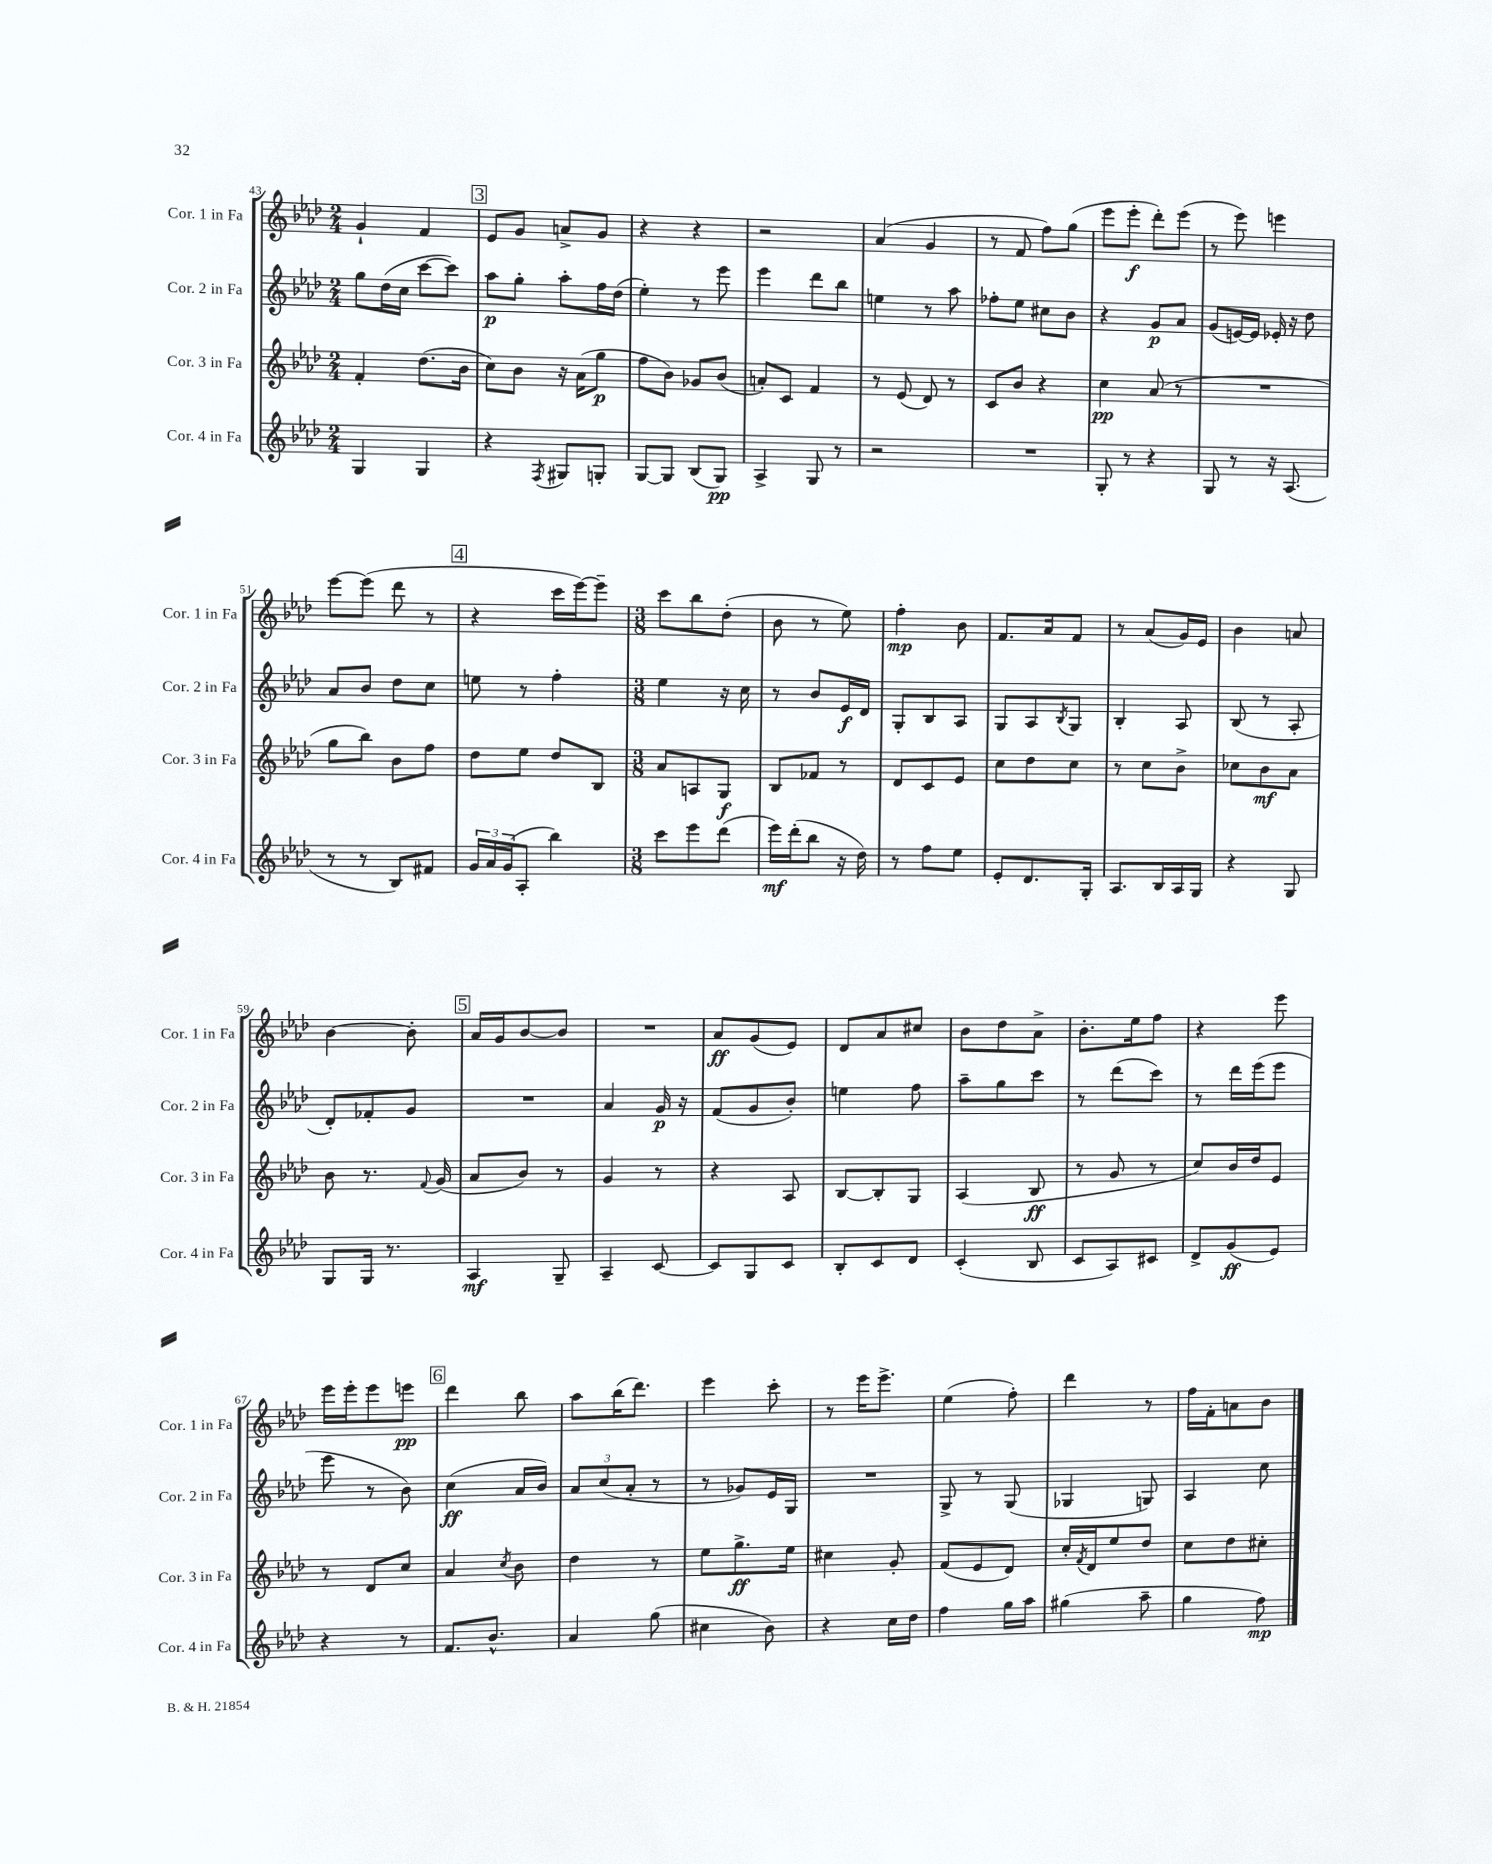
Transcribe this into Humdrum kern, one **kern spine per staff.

**kern	**dynam	**kern	**dynam	**kern	**dynam	**kern	**dynam
*part4	*part4	*part3	*part3	*part2	*part2	*part1	*part1
*staff4	*staff4	*staff3	*staff3	*staff2	*staff2	*staff1	*staff1
*I"Cor. 4 in Fa	*	*I"Cor. 3 in Fa	*	*I"Cor. 2 in Fa	*	*I"Cor. 1 in Fa	*
*I'Cor. 4 in Fa	*	*I'Cor. 3 in Fa	*	*I'Cor. 2 in Fa	*	*I'Cor. 1 in Fa	*
*clefG2	*	*clefG2	*	*clefG2	*	*clefG2	*
*k[b-e-a-d-]	*	*k[b-e-a-d-]	*	*k[b-e-a-d-]	*	*k[b-e-a-d-]	*
*M2/4	*	*M2/4	*	*M2/4	*	*M2/4	*
=43	=43	=43	=43	=43	=43	=43	=43
4G/	.	4f'/	.	8gg\L	.	4g`/	.
.	.	.	.	(16dd-\L	.	.	.
.	.	.	.	16cc\JJ	.	.	.
4G/	.	(8.dd-\L	.	[8ccc\L	.	4f/	.
.	.	.	.	8ccc\J])	.	.	.
.	.	16b-\Jk	.	.	.	.	.
!!LO:REH:place=s1:t=3
=44	=44	=44	=44	=44	=44	=44	=44
4r	.	8cc\L)	.	8aa-\L	p	8e-/L	.
.	.	8b-\J	.	8gg'\J	.	8g/J	.
8qF/	.	.	.	.	.	.	.
8G#X/L	.	16r	.	8aa-'\L	.	8an^/L	.
.	.	(16a-\KL	.	.	.	.	.
8Gn'/J	.	8gg\J	p	16ff\L	.	8g/J	.
.	.	.	.	(16dd-\JJ	.	.	.
=45	=45	=45	=45	=45	=45	=45	=45
[8G/L	.	8ff\L	.	4ee-'\)	.	4r	.
8G/J]	.	8b-\J)	.	.	.	.	.
(8B-/L	.	8g-X/L	.	8r	.	4r	.
8G/J)	pp	(8b-/J	.	8eee-\	.	.	.
=46	=46	=46	=46	=46	=46	=46	=46
4A-^/	.	8an'/L)	.	4eee-\	.	2r	.
.	.	8c/J	.	.	.	.	.
8G/	.	4f/	.	8ddd-\L	.	.	.
8r	.	.	.	8bb-\J	.	.	.
=47	=47	=47	=47	=47	=47	=47	=47
2r	.	8r	.	4een\	.	(4a-/	.
.	.	(8e-/	.	.	.	.	.
.	.	8d-/)	.	8r	.	4g/	.
.	.	8r	.	8aa-\	.	.	.
=48	=48	=48	=48	=48	=48	=48	=48
2r	.	8c/L	.	8ff-X'\L	.	8r	.
.	.	8b-/J	.	8ee-\J	.	8f/	.
.	.	4r	.	8cc#X\L	.	8ff\L)	.
.	.	.	.	8b-\J	.	(8gg\J	.
=49	=49	=49	=49	=49	=49	=49	=49
8G'/	.	4cc\	pp	4r	.	8eee-\L	.
8r	.	.	.	.	.	8eee-'\J	f
4r	.	(8a-/	.	8g/L	p	8ddd-'\L)	.
.	.	8r	.	8a-/J	.	(8eee-\J	.
=50	=50	=50	=50	=50	=50	=50	=50
8G/	.	2r	.	(8g/L	.	8r	.
8r	.	.	.	[16en/L)	.	8eee-\)	.
.	.	.	.	16e/JJ]	.	.	.
16r	.	.	.	16e-X'/	.	4eeen\	.
(8.A-/	.	.	.	16r	.	.	.
.	.	.	.	8dd-\	.	.	.
!!LO:LB:g=z
=51	=51	=51	=51	=51	=51	=51	=51
8r	.	8gg\L	.	8a-/L	.	[8eee-\L	.
8r	.	8bb-\J)	.	8b-/J	.	(8eee-\J]	.
8B-/L)	.	8b-\L	.	8dd-\L	.	8ddd-\	.
8f#X/J	.	8ff\J	.	8cc\J	.	8r	.
!!LO:REH:place=s1:t=4
=52	=52	=52	=52	=52	=52	=52	=52
24g/LL	.	8dd-\L	.	8een\	.	4r	.
24a-/	.	.	.	.	.	.	.
(24g/J	.	.	.	.	.	.	.
8A-'/J	.	8ee-\J	.	8r	.	.	.
4bb-\)	.	8dd-/L	.	4ff'\	.	16ccc\LL	.
.	.	.	.	.	.	[16eee-\J)	.
.	.	8B-/J	.	.	.	8eee-~\J]	.
=53	=53	=53	=53	=53	=53	=53	=53
*M3/8	*	*M3/8	*	*M3/8	*	*M3/8	*
8ccc\L	.	8a-/L	.	4ee-\	.	8ccc\L	.
8eee-\	.	8An/	.	.	.	8bb-\	.
(8ddd-\J	.	8G/J	f	16r	.	(8dd-'\J	.
.	.	.	.	16cc\	.	.	.
=54	=54	=54	=54	=54	=54	=54	=54
16eee-\LL)	mf	8B-/L	.	8r	.	8b-\	.
(16ddd-'\J	.	.	.	.	.	.	.
8bb-\J	.	8f-X/J	.	8b-/L	.	8r	.
16r	.	8r	.	16e-/L	f	8ee-\)	.
16dd-\)	.	.	.	16d-/JJ	.	.	.
=55	=55	=55	=55	=55	=55	=55	=55
8r	.	8d-/L	.	8G'/L	.	4ff'\	mp
8ff\L	.	8c/	.	8B-/	.	.	.
8ee-\J	.	8e-/J	.	8A-/J	.	8b-\	.
=56	=56	=56	=56	=56	=56	=56	=56
8e-'/L	.	8cc\L	.	8G/L	.	8.f/L	.
8.d-/	.	8dd-\	.	8A-/	.	.	.
.	.	.	.	.	.	16a-/k	.
.	.	.	.	8qB-/	.	.	.
.	.	8cc\J	.	8G/J	.	8f/J	.
16G'/Jk	.	.	.	.	.	.	.
=57	=57	=57	=57	=57	=57	=57	=57
8.A-/L	.	8r	.	4B-'/	.	8r	.
.	.	8cc\L	.	.	.	(8a-/L	.
16B-/L	.	.	.	.	.	.	.
16A-/	.	8b-^\J	.	8A-/	.	16g/L)	.
16G/JJ	.	.	.	.	.	16e-/JJ	.
=58	=58	=58	=58	=58	=58	=58	=58
4r	.	8cc-X\L	.	(8B-/	.	4b-\	.
.	.	8b-\	mf	8r	.	.	.
8G/	.	8a-\J	.	8A-'/	.	8an/	.
!!LO:LB:g=z
=59	=59	=59	=59	=59	=59	=59	=59
8G/L	.	8b-\	.	8d-'/L)	.	[4b-\	.
16G/Jk	.	8.r	.	8f-X'/	.	.	.
8.r	.	.	.	.	.	.	.
.	.	.	.	8g/J	.	8b-'\]	.
.	.	8qqf/	.	.	.	.	.
.	.	(16g/	.	.	.	.	.
!!LO:REH:place=s1:t=5
=60	=60	=60	=60	=60	=60	=60	=60
4A-/	mf	8a-/L	.	4.r	.	16a-/LL	.
.	.	.	.	.	.	16g/J	.
.	.	8b-/J)	.	.	.	[8b-/	.
8G~/	.	8r	.	.	.	8b-/J]	.
=61	=61	=61	=61	=61	=61	=61	=61
4A-~/	.	4g/	.	4a-/	.	4.r	.
[8c/	.	8r	.	16g/	p	.	.
.	.	.	.	16r	.	.	.
=62	=62	=62	=62	=62	=62	=62	=62
8c/L]	.	4r	.	(8f/L	.	8a-/L	ff
8G/	.	.	.	8g/	.	(8g/	.
8c/J	.	8A-/	.	8b-'/J)	.	8e-/J)	.
=63	=63	=63	=63	=63	=63	=63	=63
8B-'/L	.	[8B-/L	.	4een\	.	8d-/L	.
8c/	.	8B-'/]	.	.	.	8a-/	.
8d-/J	.	8G/J	.	8ff\	.	8cc#X/J	.
=64	=64	=64	=64	=64	=64	=64	=64
(4c'/	.	(4A-/	.	8aa-~\L	.	8b-\L	.
.	.	.	.	8gg\	.	8dd-\	.
8B-/	.	8B-/	ff	8ccc\J	.	8a-^\J	.
=65	=65	=65	=65	=65	=65	=65	=65
8c/L	.	8r	.	8r	.	8.b-'\L	.
8A-/)	.	8g/	.	(8ddd-\L	.	.	.
.	.	.	.	.	.	16ee-\k	.
8c#X/J	.	8r	.	8ccc\J)	.	8ff\J	.
=66	=66	=66	=66	=66	=66	=66	=66
8d-^/L	.	8cc/L)	.	8r	.	4r	.
(8g/	ff	16b-/L	.	16ddd-\LL	.	.	.
.	.	16dd-/J	.	(16eee-\J	.	.	.
8e-/J)	.	8e-/J	.	8eee-\J	.	8eee-\	.
!!LO:LB:g=z
=67	=67	=67	=67	=67	=67	=67	=67
4r	.	8r	.	8eee-\	.	16eee-\LL	.
.	.	.	.	.	.	16eee-'\J	.
.	.	8d-/L	.	8r	.	8eee-\	.
8r	.	8cc/J	.	8b-\)	.	8eeen\J	pp
!!LO:REH:place=s1:t=6
=68	=68	=68	=68	=68	=68	=68	=68
8.f/L	.	4a-/	.	(4cc\	ff	4ddd-\	.
8.b-^^/J	.	.	.	.	.	.	.
.	.	8qcc/	.	.	.	.	.
.	.	8b-\	.	16a-/LL	.	8bb-\	.
.	.	.	.	16b-/JJ)	.	.	.
=69	=69	=69	=69	=69	=69	=69	=69
4a-/	.	4dd-\	.	12a-/L	.	8aa-\L	.
.	.	.	.	(12cc/	.	.	.
.	.	.	.	.	.	(16bb-\K	.
.	.	.	.	12a-'/J	.	.	.
.	.	.	.	.	.	8.ddd-\J)	.
(8gg\	.	8r	.	8r	.	.	.
=70	=70	=70	=70	=70	=70	=70	=70
4cc#X\	.	8ee-\L	.	8r	.	4eee-\	.
.	.	8.gg^\	ff	8g-X/L)	.	.	.
8b-\)	.	.	.	16e-/L	.	8ccc'\	.
.	.	16ee-\Jk	.	16G/JJ	.	.	.
=71	=71	=71	=71	=71	=71	=71	=71
4r	.	4cc#X\	.	4.r	.	8r	.
.	.	.	.	.	.	16eee-\KL	.
.	.	.	.	.	.	8.eee-^\J	.
16cc\LL	.	8g'/	.	.	.	.	.
16dd-\JJ	.	.	.	.	.	.	.
=72	=72	=72	=72	=72	=72	=72	=72
4ff\	.	(8f/L	.	8G^/	.	(4ee-\	.
.	.	8e-/	.	8r	.	.	.
16gg\LL	.	8d-/J)	.	(8G/	.	8ff'\)	.
16aa-\JJ	.	.	.	.	.	.	.
=73	=73	=73	=73	=73	=73	=73	=73
(4gg#X\	.	16cc'/LL	.	4G-X/	.	4ddd-\	.
.	.	8qf/	.	.	.	.	.
.	.	16d-/J	.	.	.	.	.
.	.	8ee-/	.	.	.	.	.
8aa-~\	.	8dd-/J	.	8Gn/)	.	8r	.
=74	=74	=74	=74	=74	=74	=74	=74
4gg\	.	8cc\L	.	4A-/	.	16ff\LL	.
.	.	.	.	.	.	16f'\J	.
.	.	8dd-\	.	.	.	8an\	.
8ff\)	mp	8cc#X'\J	.	8cc\	.	8b-\J	.
==	==	==	==	==	==	==	==
*-	*-	*-	*-	*-	*-	*-	*-
